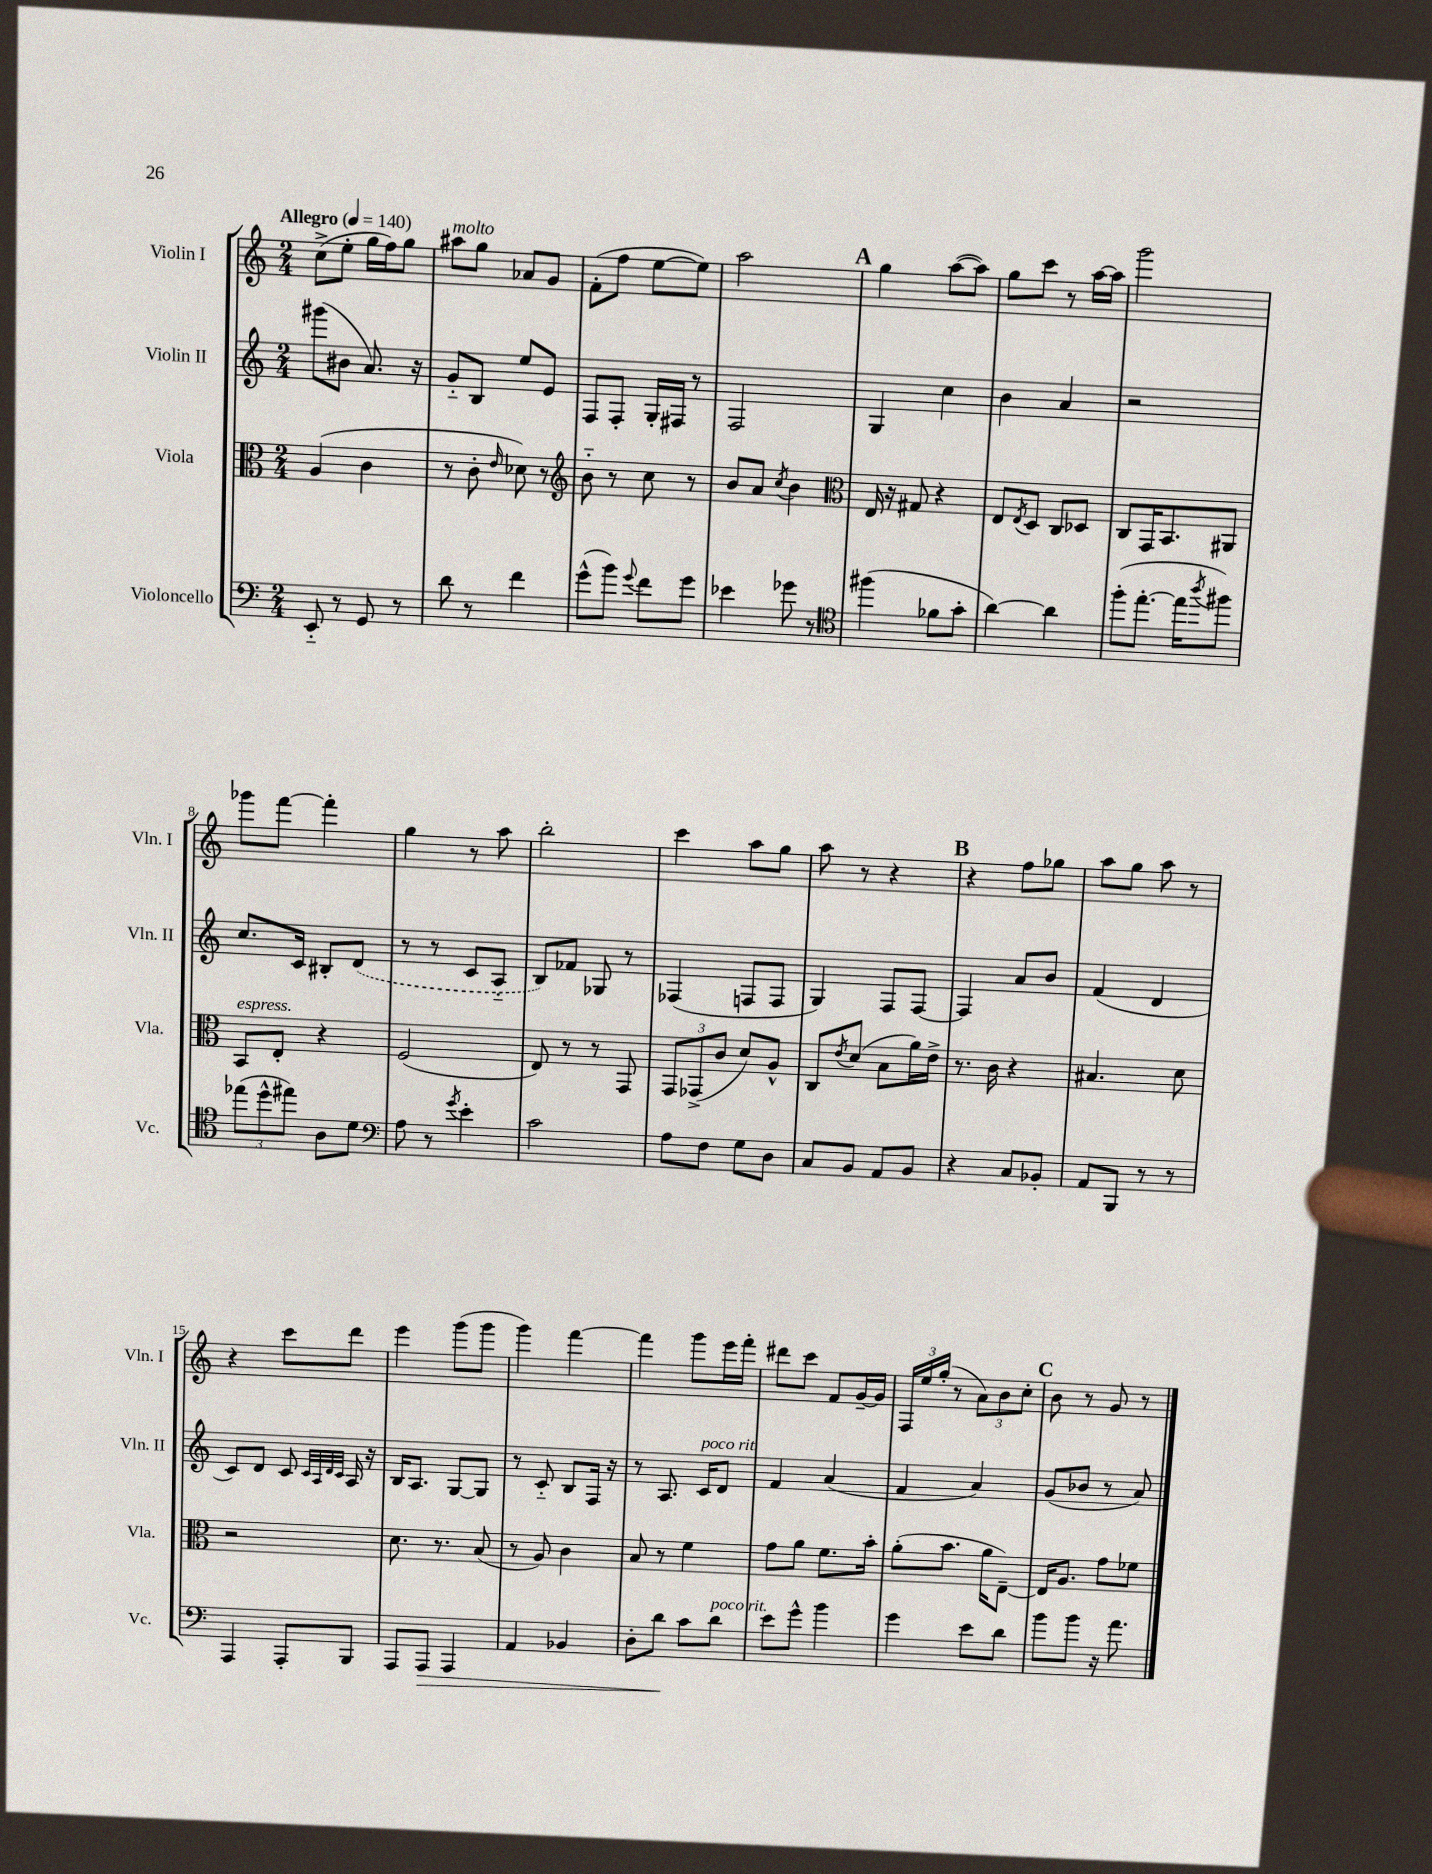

**kern	**kern	**kern	**kern
*staff4	*staff3	*staff2	*staff1
*clefF4	*clefC3	*clefG2	*clefG2
*k[]	*k[]	*k[]	*k[]
*M2/4	*M2/4	*M2/4	*M2/4
*MM140	*MM140	*MM140	*MM140
8EE'~	(4A	(8ggg#	(8cc^
8r	.	8b#	8ee'
8GG	4c	8.a)	16gg
.	.	.	16ff)
8r	.	.	8gg
.	.	16r	.
=	=	=	=
8d	8r	8g'~	8aa#
8r	8c'	8B	8gg
.	16qqe	.	.
4f	8d-)	8ee	8a-
.	8r	8e	8g
=	=	=	=
*	*clefG2	*	*
(8g^^	8b'~	8F	(8f'
8b)	8r	8F'	8ff
8qqg	.	.	.
8f	8cc	16G'	[8ee
.	.	16F#	.
8g	8r	8r	8ee])
=	=	=	=
4e-	8b	2F	2aa
.	8a	.	.
.	8qcc	.	.
8g-	4b	.	.
8r	.	.	.
=	=	=	=
*clefC4	*clefC3	*	*
(4ff#	16E	4G	4gg
.	16r	.	.
.	8G#	.	.
8f-	4r	4cc	([8aa
8g'	.	.	8aa])
=	=	=	=
[4a)	8E	4b	8gg
.	8qE	.	.
.	8D	.	8ccc
4a]	8C	4a	8r
.	8D-	.	[16aa
.	.	.	16aa]
=	=	=	=
(8ff'	8C	2r	2ggg
[8.ee'	16GG	.	.
.	8.BB	.	.
16ee]	.	.	.
8qaa	.	.	.
8ff#)	8AA#	.	.
=	=	=	=
(12ee-	8BB	8.cc	8ggg-
12dd^^	.	.	.
.	8E'	.	[8fff
12ee#)	.	.	.
.	.	16c	.
8A	4r	8B#'	4fff']
8d	.	(8d	.
=	=	=	=
*clefF4	*	*	*
8A	(2F	8r	4gg
8r	.	8r	.
8qg	.	.	.
4e'	.	8c	8r
.	.	8A'~	8aa
=	=	=	=
2c	8E)	8B)	2bb'
.	8r	8f-	.
.	8r	8G-	.
.	8GG	8r	.
=	=	=	=
8A	12GG	(4F-	4ccc
.	(12GG-^	.	.
8F	.	.	.
.	12c	.	.
8G	8d)	8F	8aa
8D	8A^^	8F	8gg
=	=	=	=
8C	8C	4G)	8aa
.	8qe	.	.
8BB	(8d	.	8r
8AA	8B	8F	4r
8BB	16a)	[8F	.
.	16e^	.	.
=	=	=	=
4r	8.r	4F]	4r
.	16c	.	.
8C	4r	8a	8ff
8BB-'	.	8b	8gg-
=	=	=	=
8AA	4.B#	(4f	8aa
8BBB	.	.	8gg
8r	.	4d	8aa
8r	8d	.	8r
=	=	=	=
4AAA	2r	8c)	4r
.	.	8d	.
8AAA'	.	8c	8ccc
.	.	32qqc	.
.	.	32qqA	.
.	.	32qqd	.
.	.	32qqc	.
8BBB	.	16A	8ddd
.	.	16r	.
=	=	=	=
8AAA	8.d	16B	4eee
.	.	8.A	.
8AAA	.	.	.
.	8.r	.	.
4AAA	.	[8G	(8ggg
.	(8B	8G]	8ggg
=	=	=	=
4AA	8r	8r	4ggg)
.	8A)	8c'~	.
4BB-	4c	8B	[4fff
.	.	16F	.
.	.	16r	.
=	=	=	=
8D'	8B	8r	4fff]
8d	8r	8.A	.
8c	4f	.	8ggg
.	.	16c	.
8d	.	8d	16eee
.	.	.	16fff'
=	=	=	=
8e	8g	4f	8ddd#
8g^^	8a	.	8ccc
4b	8.f	(4a	8f
.	.	.	[16g~
.	16b'	.	16g]
=	=	=	=
4g	(8a'	4f	24F
.	.	.	24ee
.	.	.	(24gg'
.	8.b	.	8r
8e	.	4a)	12a)
.	16a	.	.
.	.	.	12b
8d	[8E~)	.	.
.	.	.	12cc'
=	=	=	=
8b	16E]	(8g	8b
.	8.A	.	.
8b	.	8b-	8r
16r	8g	8r	8g
8.a	.	.	.
.	8f-	8a)	8r
==	==	==	==
*-	*-	*-	*-
